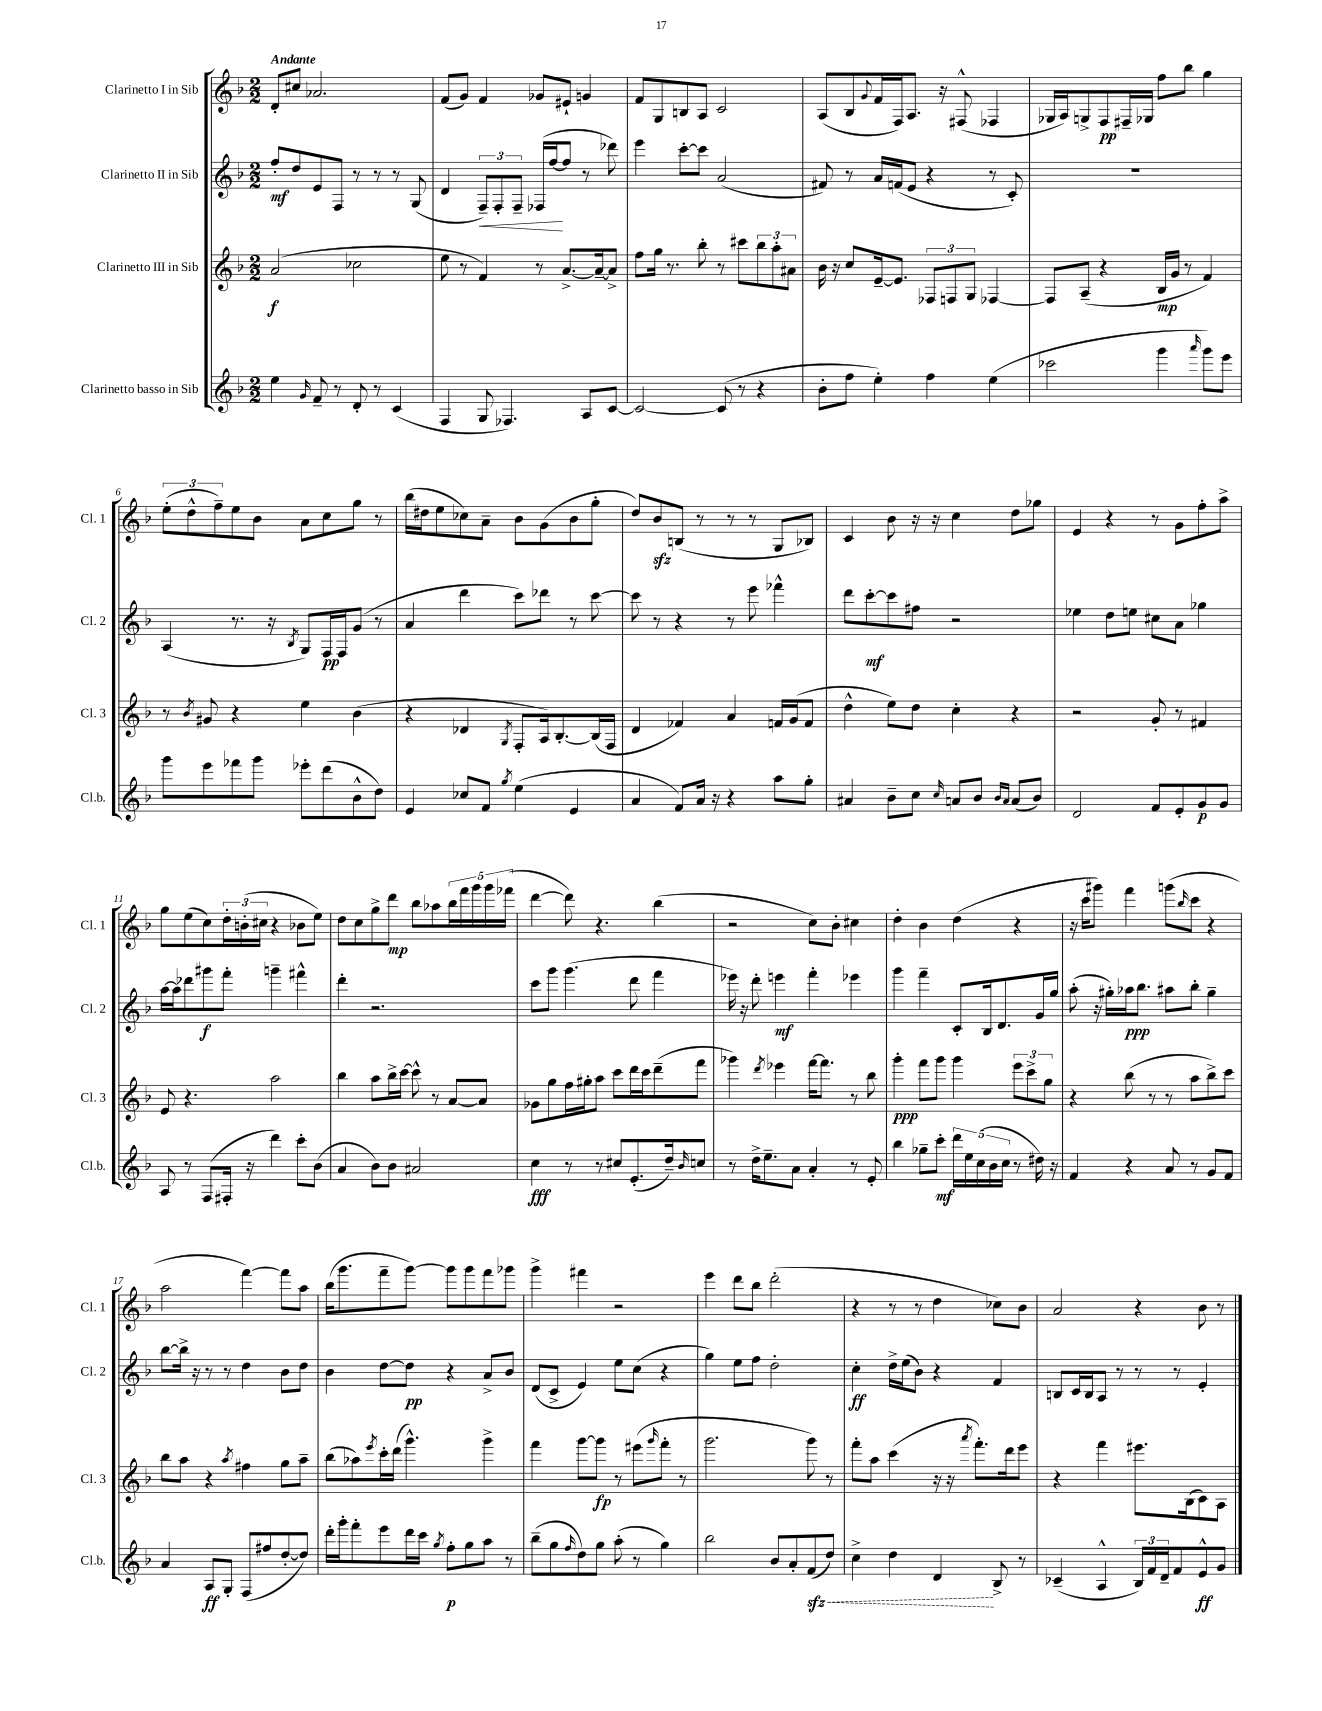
<<
\new StaffGroup <<
\new Staff = "s0" \with { instrumentName = "Clarinetto I in Sib" shortInstrumentName = "Cl. 1" } {
    \clef treble \key f \major \numericTimeSignature \time 2/2 \tempo "Andante"
    d'8-. cis''8 aes'2. |
    f'8( g'8) f'4 ges'8 eis'8-! g'4 |
    f'8 g8 b8 a8 c'2 |
    a8( bes8 \appoggiatura { g'8 } f'16 f16) a8. r16 fis8-^( fes4 |
    ges16 a16) g8-> f8\pp fis16-- ges16 f''8 bes''8 g''4 |
    \tuplet 3/2 { e''8-.( d''8-^ f''8--) } e''8 bes'8 a'8 c''8 g''8 r8 |
    bes''16( dis''16 e''8 ces''8) a'8-- bes'8 g'8( bes'8 g''8-. |
    d''8) bes'8\sfz b8( r8 r8 r8 g8 bes8) |
    c'4 bes'8 r16 r16 c''4 d''8 ges''8 |
    e'4 r4 r8 g'8 f''8-. a''8-> |
    g''8 e''8( c''8) \tuplet 3/2 { d''16-. b'16-.( cis''16 } r4 bes'8 e''8) |
    d''8 c''8 g''8-> d'''8\mp bes''8 aes''8 \tuplet 5/4 { bes''16 f'''16 g'''16 g'''16 fes'''16( } |
    d'''4~ d'''8) r4. bes''4( |
    r2 c''8) bes'8-. cis''4 |
    d''4-. bes'4 d''4( r4 |
    r16 c'''16 gis'''8) f'''4 g'''8( \grace { bes''16 } c'''8 r4 |
    a''2 f'''4~) f'''8 a''8 |
    bes''16( g'''8. f'''8-- g'''8~) g'''8 g'''8 f'''8 ges'''8 |
    g'''4-> fis'''4 r2 |
    e'''4 d'''8 bes''8 d'''2-.( |
    r4 r8 r8 d''4 ces''8) bes'8 |
    a'2 r4 bes'8 r8 \bar "|." |
}
\new Staff = "s1" \with { instrumentName = "Clarinetto II in Sib" shortInstrumentName = "Cl. 2" } {
    \clef treble \key f \major \numericTimeSignature \time 2/2
    f''8-.\mf d''8 e'8 f8 r8 r8 r8 g8( |
    d'4 \tuplet 3/2 { f8--\<) f8-. f8-- } fes16( f''16~\! f''8 r8 des'''8) |
    e'''4 c'''8~-. c'''8 a'2( |
    fis'8) r8 a'16 f'16( e'8 r4 r8 c'8-.) |
    R1 |
    a4( r8. r16 \acciaccatura { bes8 } g8) f16\pp f16 g'8( r8 |
    a'4 d'''4 c'''8) des'''8 r8 c'''8~ |
    c'''8 r8 r4 r8 e'''8 fes'''4-^ |
    d'''8 c'''8~-.\mf c'''8 fis''8 r2 |
    ees''4 d''8 e''8 cis''8 a'8 ges''4 |
    a''16~ a''16 des'''8 gis'''8\f f'''8-. g'''4-- fis'''4-^ |
    d'''4-. r2. |
    c'''8 g'''8 g'''4.( d'''8 f'''4 |
    ees'''16) r16 d'''8-. e'''4\mf f'''4-. ees'''4 |
    g'''4 f'''4-- c'8-. bes16 d'8. g'16 g''16 |
    a''8-.( r16 gis''16-.) aes''16\ppp bes''8. ais''8 bes''8-. gis''4-- |
    bes''8~ bes''16-> r16 r8 r8 d''4 bes'8 d''8 |
    bes'4 d''8~ d''8\pp r4 a'8-> bes'8 |
    d'8( c'8-> e'4) e''8 c''8( r4 |
    g''4) e''8 f''8 d''2-. |
    c''4-.\ff d''16-> e''16( bes'8) r4 f'4 |
    b8 c'16 b16 a8 r8 r8 r8 e'4-. \bar "|." |
}
\new Staff = "s2" \with { instrumentName = "Clarinetto III in Sib" shortInstrumentName = "Cl. 3" } {
    \clef treble \key f \major \numericTimeSignature \time 2/2
    a'2\f( ces''2 |
    e''8 r8 f'4) r8 a'8.~-> a'16~-- a'8-> |
    f''8 g''16 r8. bes''8-. r8 cis'''8 \tuplet 3/2 { bes''8 a''8-. ais'8 } |
    bes'16 r16 c''8 e'16~-- e'8. \tuplet 3/2 { fes8 f8 g8 } fes4~ |
    fes8 a8--( r4 bes16\mp g'16 r8 f'4) |
    r8 \acciaccatura { bes'8 } gis'8 r4 e''4 bes'4( |
    r4 des'4 \acciaccatura { g8 } f8-. a16) bes8.~-. bes16( f16 |
    d'4 fes'4) a'4 f'16 g'16( f'8 |
    d''4-^ e''8) d''8 c''4-. r4 |
    r2 g'8-. r8 fis'4 |
    e'8 r4. a''2 |
    bes''4 a''8 bes''16-> c'''16~ c'''8-^ r8 a'8~ a'8 |
    ges'8 g''8 f''16 gis''16-. a''8 c'''8 d'''16 c'''16 d'''8--( f'''8 |
    ges'''4) \acciaccatura { d'''8 } ees'''4 f'''16~ f'''8. r8 bes''8 |
    g'''4-.\ppp f'''8 g'''8 g'''4 \tuplet 3/2 { e'''8 c'''8-> g''8 } |
    r4 bes''8( r8 r8 a''8 bes''8->) c'''8 |
    bes''8 a''8 r4 \acciaccatura { a''8 } fis''4 g''8 a''8-- |
    bes''8( aes''8) \acciaccatura { e'''8 } c'''16-. d'''16( g'''4.-^) g'''4-> |
    f'''4 g'''8~ g'''8\fp r8 eis'''8( \grace { g'''16 } f'''8-. r8 |
    g'''2. g'''8) r8 |
    f'''8-. a''8 c'''4( r16 r16 \acciaccatura { a'''8 } f'''8.-.) d'''16 e'''8 |
    r4 f'''4 eis'''8. bes16( c'8) a8 \bar "|." |
}
\new Staff = "s3" \with { instrumentName = "Clarinetto basso in Sib" shortInstrumentName = "Cl.b." } {
    \clef treble \key f \major \numericTimeSignature \time 2/2
    e''4 \grace { g'16 } f'8-- r8 d'8-. r8 c'4( |
    f4 g8 fes4.) a8 c'8~ |
    c'2~ c'8( r8 r4 |
    bes'8-. f''8 e''4-.) f''4 e''4( |
    ces'''2 g'''4 \grace { a'''16 } g'''8) e'''8 |
    g'''8 e'''8 fes'''8 g'''8 ees'''8-. d'''8( bes'8-^ d''8) |
    e'4 ces''8 f'8 \acciaccatura { g''8 } e''4( e'4 |
    a'4 f'8) a'16 r16 r4 a''8 g''8-. |
    ais'4 bes'8-- c''8 \grace { c''16 } a'8 bes'8 \grace { bes'16 a'16 } a'8( bes'8) |
    d'2 f'8 e'8-. g'8\p g'8 |
    a8 r8 f8( fis16-. r16 d'''4) c'''8-. bes'8( |
    a'4 bes'8) bes'8 ais'2 |
    c''4\fff r8 r8 cis''8 e'8.-.( d''16--) \grace { bes'16 } c''8 |
    r8 d''16-> e''8.-- a'8 a'4-. r8 e'8-. |
    bes''4 ges''8-- c'''8-.\mf \tuplet 5/4 { d'''16 e''16 c''16( bes'16 c''16 } r8 dis''16) r16 |
    f'4 r4 a'8 r8 g'8 f'8 |
    a'4 a8\ff g8-. f8( fis''8 d''8~-. d''8) |
    d'''16-. g'''16-. f'''8-. e'''8 d'''16 c'''16 \acciaccatura { g''8 } f''8-.\p g''8 a''8 r8 |
    bes''8--( g''8 \grace { f''16 } d''8) g''8 a''8-.( r8 g''4) |
    bes''2 bes'8 a'8-. \once \override Hairpin.style = #'dashed-line f'8\sfz\<( d''8) |
    c''4-> d''4 d'4\! bes8-> r8 |
    ces'4--( a4-^ \tuplet 3/2 { bes16) f'16 d'16-- } f'8 e'8-^\ff g'8 \bar "|." |
}
>>
>>
